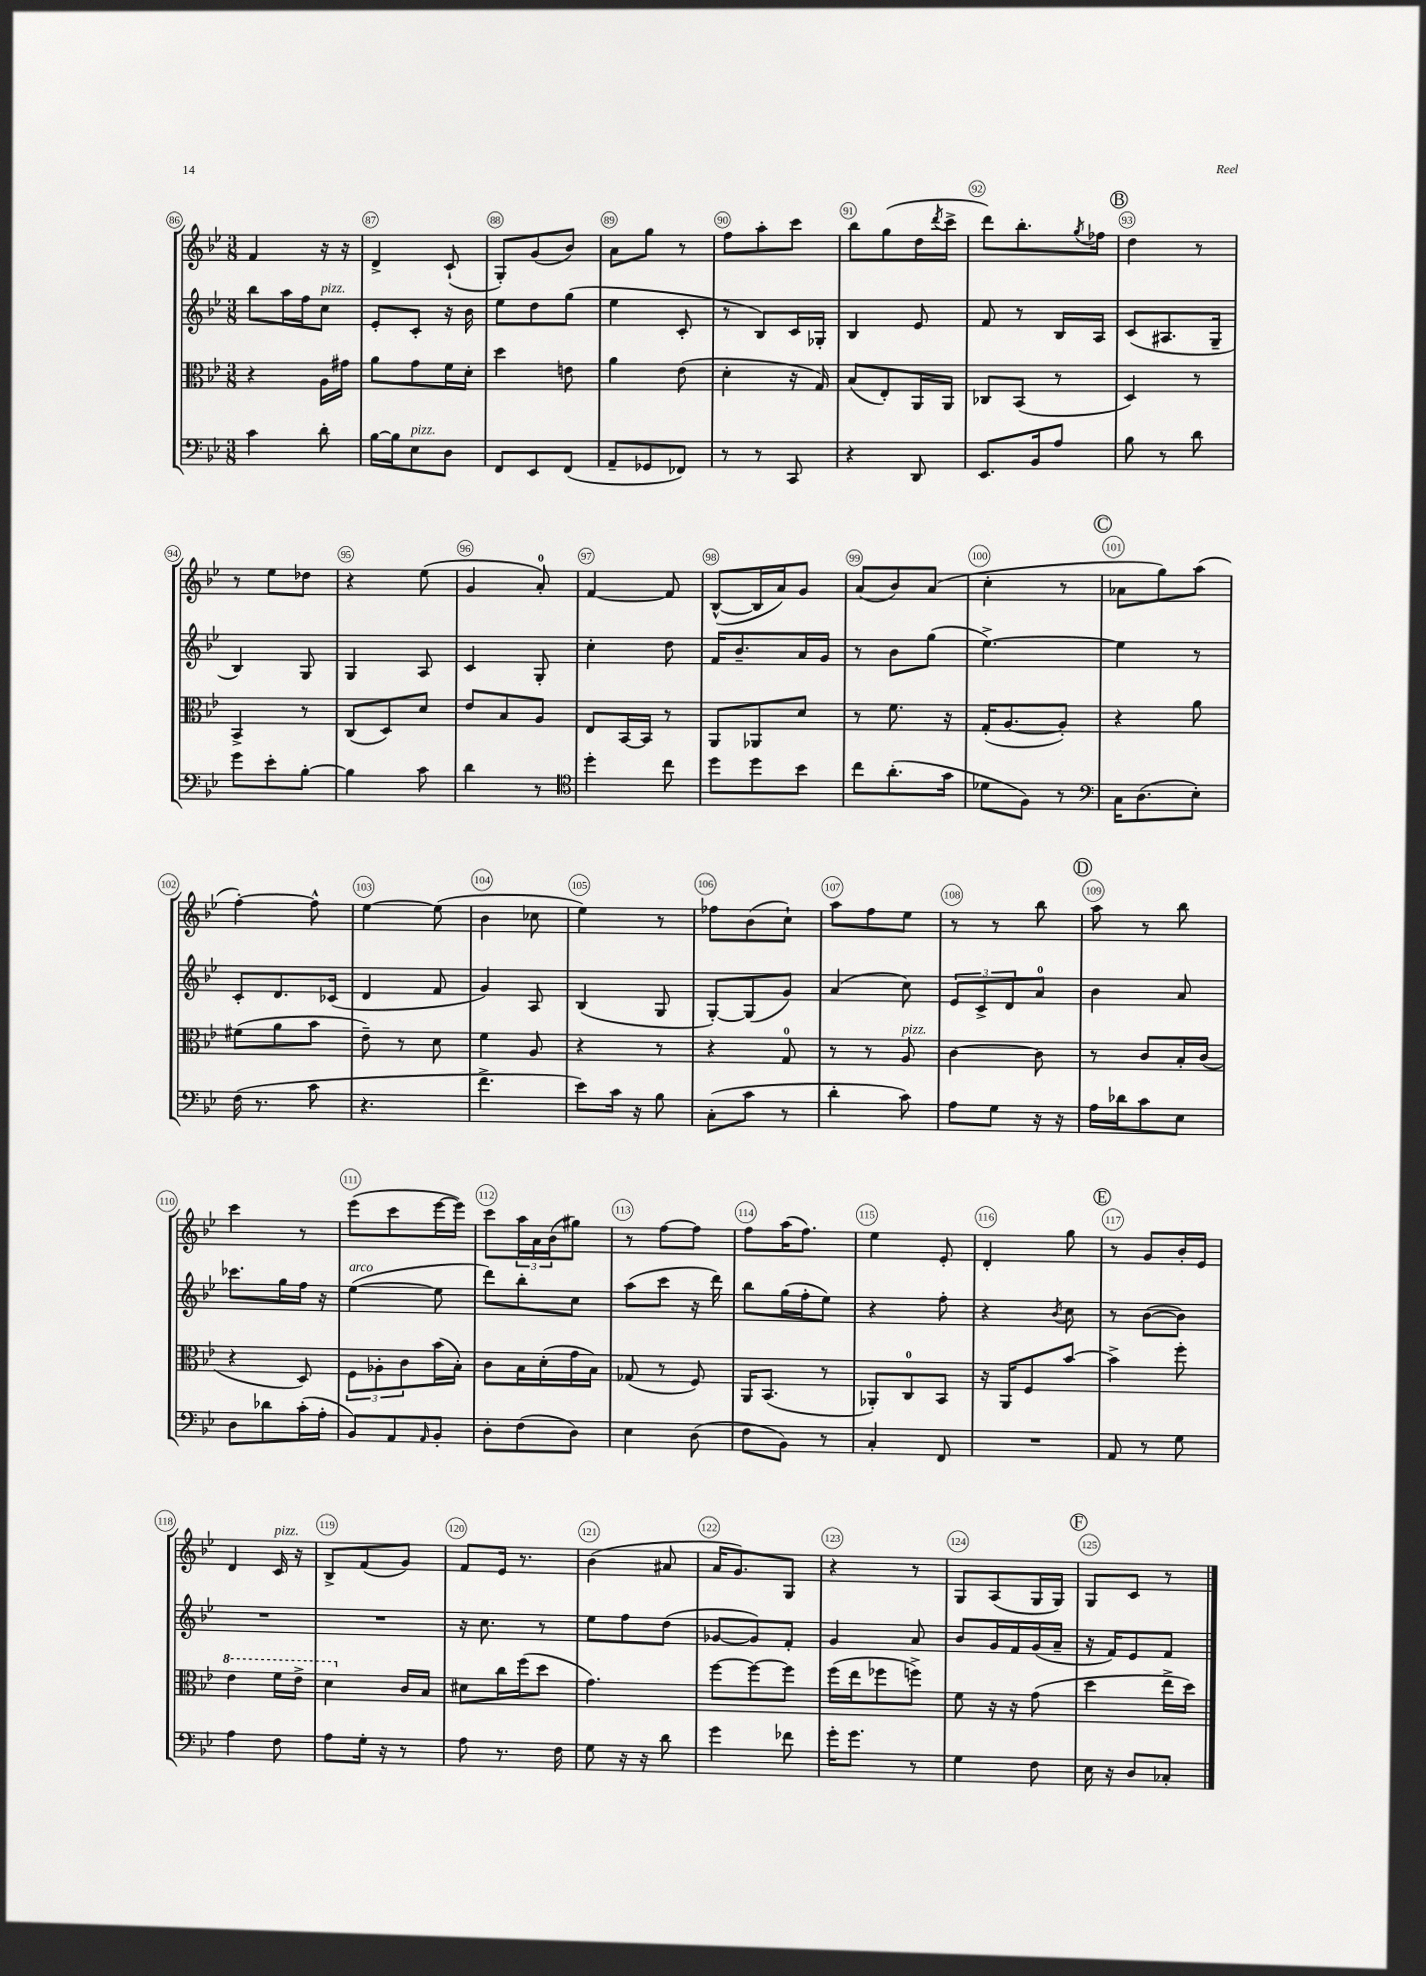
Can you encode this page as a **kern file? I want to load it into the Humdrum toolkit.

**kern	**kern	**kern	**kern
*staff4	*staff3	*staff2	*staff1
*clefF4	*clefC3	*clefG2	*clefG2
*k[b-e-]	*k[b-e-]	*k[b-e-]	*k[b-e-]
*M3/8	*M3/8	*M3/8	*M3/8
4c\	4r	8bb-\L	4f/
.	.	16aa\L	.
.	.	16ff\J	.
8d'\	16A\LL	8cc\J	16r
.	16g#\JJ	.	16r
=	=	=	=
[16B-\LL	8a\L	8e-'/L	4d^/
16B-\]J	.	.	.
8E-\	8g\	8c'/J	.
8D\J	16f\L	16r	(8c`/
.	16d'\JJ	16b-\	.
=	=	=	=
8FF/L	4dd\	8ee-\L	8G'/L)
8EE-/	.	8dd\	(8g/
(8FF/J	8e\	(8gg\J	8b-/J)
=	=	=	=
8AA~/L	4a\	4ee-\	8a\L
8GG-/	.	.	8gg\J
8FF-/J)	(8e-\	8c'/	8r
=	=	=	=
8r	4d'\	8r	8ff\L
8r	.	8B-/L)	8aa'\
8CC/	16r	16c/L	8ccc\J
.	16G/)	16G-'/JJ	.
=	=	=	=
4r	(8B-/L	4B-/	8bb-\L
.	8E-'/)	.	(8gg\
8DD/	16AA/L	8e-/	16dd\L
.	.	.	8qddd/
.	16AA/JJ	.	16ccc^\JJ
=	=	=	=
8.EE-/L	8C-/L	8f/	8ddd\L)
.	(8BB-/J	8r	8.bb-'\
16BB-/k	.	.	.
8A/J	8r	16B-/LL	.
.	.	.	8qgg/
.	.	16A/JJ	16ff-\Jk
=	=	=	=
8B-\	4D/)	(8c/L	4dd\
8r	.	8.A#/	.
8d\	8r	.	8r
.	.	16G~/Jk	.
=	=	=	=
8g\L	4BB-^/	4B-/)	8r
8e-'\	.	.	8ee-\L
[8B-'\J	8r	8G/	8dd-\J
=	=	=	=
4B-\]	(8C/L	4G/	4r
.	8D/)	.	.
8c\	8d/J	8A/	(8ee-\
=	=	=	=
4d\	8e-/L	4c/	4g/
.	8B-/	.	.
8r	8A/J	8G'/	8a'/)
=	=	=	=
*clefC4	*	*	*
4dd'\	8E-/L	4cc'\	[4f/
.	[16BB-/L	.	.
.	16BB-/]JJ	.	.
8cc\	8r	8dd\	8f/]
=	=	=	=
8dd\L	8AA/L	16f/LK	([8B-^^/L
.	.	8.b-~/	.
8dd\	8AA-/	.	16B-/]L
.	.	.	16a/J)
8b-\J	8d/J	16a/L	8g/J
.	.	16g/JJ	.
=	=	=	=
8cc\L	8r	8r	(8a/L
(8.a'\	8.f\	8b-\L	8b-/)
.	.	(8gg\J	(8a/J
16g\Jk	16r	.	.
=	=	=	=
8d-\L	(16G'/LK	[4.ee-^\)	4cc'\
.	[8.A/	.	.
8F\J)	.	.	.
8r	8A'/]J)	.	8r
=	=	=	=
*clefF4	*	*	*
16C\LK	4r	4ee-\]	8a-\L
(8.D\	.	.	.
.	.	.	8gg\)
8E-'\J)	8a\	8r	(8aa\J
=	=	=	=
(16F\	(8f#\L	8c'/L	[4ff'\)
8.r	.	.	.
.	8a\	8.d/	.
8c\	8b-\J	.	8ff^^\]
.	.	(16c-/Jk	.
=	=	=	=
4.r	8e-~\)	4d/	[4ee-\
.	8r	.	.
.	8d\	8f/	(8ee-\]
=	=	=	=
4.f^\	4f\	4g/)	4b-\
.	8A/	8A/	8cc-\
=	=	=	=
8e-\L)	4r	(4B-/	4ee-\)
16c\Jk	.	.	.
16r	.	.	.
8B-\	8r	8G/	8r
=	=	=	=
(8C'\L	4r	[8G'/L)	8ff-\L
8c\J	.	(8G/]	(8b-\
8r	8G/	8g/J)	8cc`\J)
=	=	=	=
4d'\	8r	(4a/	8aa\L
.	8r	.	8ff\
8c\)	8A/	8cc\)	8ee-\J
=	=	=	=
8A\L	[4c\	12e-/L	8r
.	.	12c^/	.
8G\J	.	.	8r
.	.	12d/	.
16r	8c\]	8a/J	8bb-\
16r	.	.	.
=	=	=	=
16A\LL	8r	4b-\	8aa\
16d-\J	.	.	.
8c\	8c/L	.	8r
8E-\J	16B-'/L	8a/	8bb-\
.	(16c/JJ	.	.
=	=	=	=
8D\L	4r	8.ccc-\L	4ccc\
8d-\	.	.	.
.	.	16gg\L	.
(16c'\L	8D/)	16ff\JJ	8r
16A'\JJ	.	16r	.
=	=	=	=
8BB-/L)	12F\L	([4ee-\	(8eee-\L
.	12A-'\	.	.
8AA/	.	.	8ccc\
.	12c\	.	.
16qqAA/	.	.	.
8BB-'/J	(16b-\L	8ee-\]	[16eee-\L
.	16B-'\JJ)	.	16eee-\]JJ)
=	=	=	=
8D'\L	8c\L	8ddd\L)	8ccc\L
(8F\	16B-\L	8bb-'\	24aa\L
.	.	.	24a\
.	(16d'\	.	.
.	.	.	(24b-\J
8D\J)	16g\	8cc\J	8gg#\J)
.	16B-\JJ)	.	.
=	=	=	=
4E-\	(8G-/	(8aa\L	8r
.	8r	8ccc\J	[8ff\L
(8D\	8F/)	16r	8ff\]J
.	.	16ddd\)	.
=	=	=	=
8F\L	16AA/LK	8bb-\L	8ff\L
.	(8.BB-/J	.	.
8BB-\J)	.	(16gg\L	(16aa\K
.	.	16ff'\J	8.ff\J)
8r	8r	8ee-\J)	.
=	=	=	=
4C'/	8AA-'/L)	4r	4ee-\
.	8C/	.	.
8FF/	8BB-/J	8ff'\	8e-'/
=	=	=	=
4.r	16r	4r	4d'/
.	16AA/LK	.	.
.	8F/	.	.
.	.	8qb-/	.
.	[8b-/J	8cc\	8gg\
=	=	=	=
8AA/	4b-^\]	8r	8r
8r	.	([8b-\L	8g/L
8G\	8ff'\	8b-\]J)	16b-'/L
.	.	.	16e-/JJ
=	=	=	=
4A\	4ee-\	4.r	4d/
8F\	16ff\LL	.	16c/
.	16ee-^\JJ	.	16r
=	=	=	=
8A\L	4dd\	4.r	8B-^/L
16G'\Jk	.	.	(8f/
16r	.	.	.
8r	16c/LL	.	8g/J)
.	16B-/JJ	.	.
=	=	=	=
8A\	8d#\L	16r	8f/L
.	.	8.cc\	.
8.r	16cc\L	.	16e-/Jk
.	(16ff\J	.	8.r
.	8dd\J	8r	.
16F\	.	.	.
=	=	=	=
8G\	4.g\)	8ee-\L	(4b-\
16r	.	8ff\	.
16r	.	.	.
8d\	.	(8dd\J	8a#/
=	=	=	=
4g\	[8ff\L	[8g-/L	16a/LK
.	.	.	8.g/)
.	8ff\_	8g-/])	.
8f-\	8ff\]J	8f'/J	8G/J
=	=	=	=
16g'\LK	(16ff\LL	4g/	4r
8.g\J	16ee-\J	.	.
.	8ff-\	.	.
8r	8ff^\J)	8a/	8r
=	=	=	=
4G\	8f\	8b-/L	8G/L
.	16r	16g/L	(8A/
.	16r	16f/	.
8F\	(8g\	(16g/	16G/L
.	.	16a~/JJ	16G/JJ)
=	=	=	=
16E-\	4dd\	16r	8G/L
16r	.	16f/LK)	.
8D/L	.	8e-/	8c/J
8C-'/J	16ee-^\LL	8f/J	8r
.	16dd\JJ)	.	.
==	==	==	==
*-	*-	*-	*-
